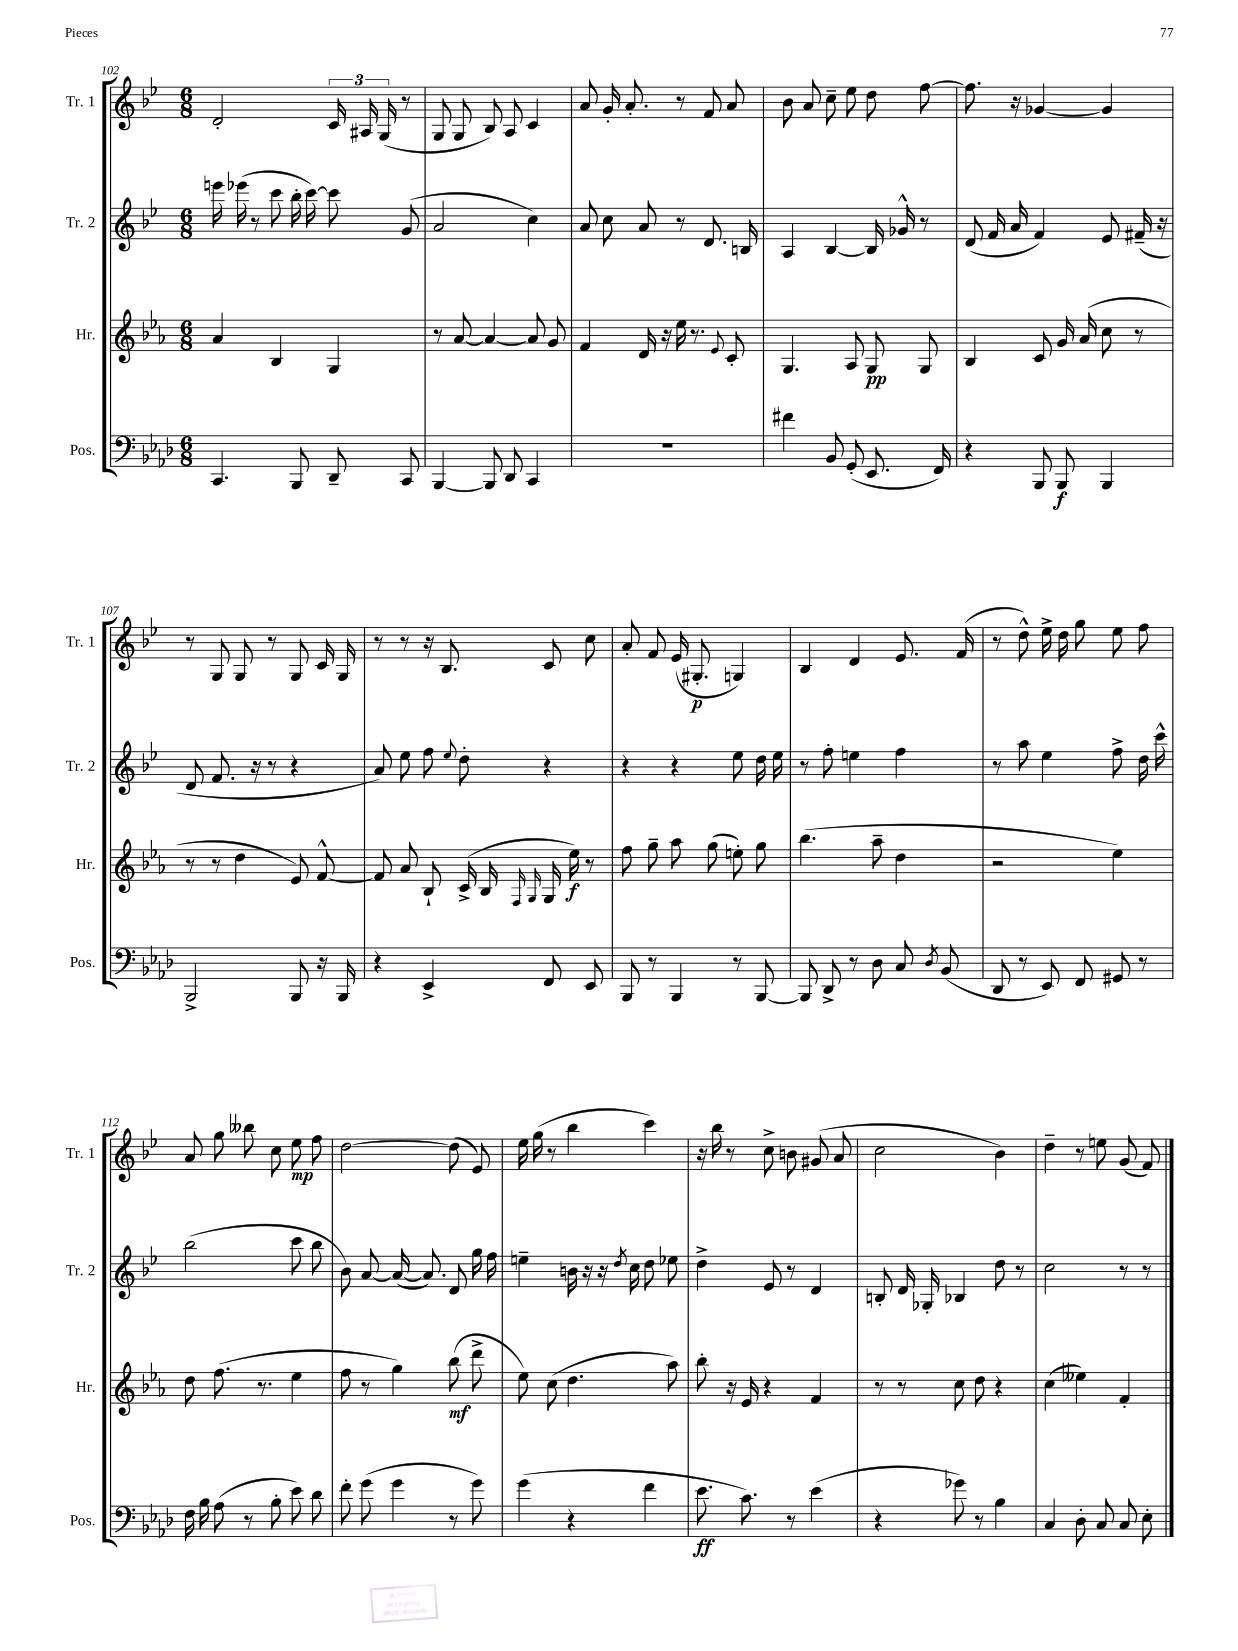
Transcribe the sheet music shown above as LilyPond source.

<<
\new StaffGroup <<
\new Staff = "s0" \with { instrumentName = "Tr. 1" shortInstrumentName = "Tr. 1" } {
    \clef treble \key bes \major \numericTimeSignature \time 6/8
    \autoBeamOff d'2-. \tuplet 3/2 { c'16 ais16 g16( } r8 |
    g8 g8 bes8) a8 c'4 |
    a'8 g'16-. a'8.-. r8 f'8 a'8 |
    bes'8 a'8 c''8-- ees''8 d''8 f''8~ |
    f''8. r16 ges'4~ ges'4 |
    r8 g8 g8 r8 g8 c'16 g16 |
    r8 r8 r16 bes8. c'8 c''8 |
    a'8-. f'8 ees'16( gis8.-.\p g4) |
    bes4 d'4 ees'8. f'16( |
    r8 d''8-^) ees''16-> d''16 g''8 ees''8 f''8 |
    a'8 g''8 beses''8 c''8 ees''8\mp f''8 |
    d''2~ d''8( ees'8) |
    ees''16 g''16( r8 bes''4 c'''4) |
    r16 bes''16 r8 c''8-> b'8 gis'8( a'8 |
    c''2 bes'4) |
    d''4-- r8 e''8 g'8( f'8) \bar "|." |
}
\new Staff = "s1" \with { instrumentName = "Tr. 2" shortInstrumentName = "Tr. 2" } {
    \clef treble \key bes \major \numericTimeSignature \time 6/8
    \autoBeamOff e'''16 ees'''16( r8 c'''8 bes''16-. c'''16~) c'''8 g'8( |
    a'2 c''4) |
    a'8 c''8 a'8 r8 d'8. b16 |
    a4 bes4~ bes16 ges'16-^ r8 |
    d'8( f'16 a'16 f'4) ees'8 fis'16--( r16 |
    d'8 f'8. r16 r8 r4 |
    a'8) ees''8 f''8 \appoggiatura { ees''8 } d''8-. r4 |
    r4 r4 ees''8 d''16 ees''16 |
    r8 f''8-. e''4 f''4 |
    r8 a''8 ees''4 f''8-> d''16 c'''16-^ |
    bes''2( c'''8 bes''8 |
    bes'8) a'8~ a'16~( a'8.) d'8 g''16 f''16 |
    e''4-- b'16 r16 r16 \acciaccatura { d''8 } c''16 d''8 ees''8 |
    d''4-> ees'8 r8 d'4 |
    b8-. d'16 ges16-. bes4 d''8 r8 |
    c''2 r8 r8 \bar "|." |
}
\new Staff = "s2" \with { instrumentName = "Hr." shortInstrumentName = "Hr." } {
    \clef treble \key ees \major \numericTimeSignature \time 6/8
    \autoBeamOff aes'4 bes4 g4 |
    r8 aes'8~ aes'4~ aes'8 g'8 |
    f'4 d'16 r16 ees''16 r8. \appoggiatura { ees'8 } c'8-. |
    g4. aes8 g8\pp g8 |
    bes4 c'8 g'16 aes'16( c''8 r8 |
    r8 r8 d''4 ees'8) f'8~-^ |
    f'8 aes'8 bes8-! c'16->( bes16 \grace { f16 g16 } g16 ees''16\f) r8 |
    f''8 g''8-- aes''8 g''8( e''8-.) g''8 |
    bes''4.( aes''8-- d''4 |
    r2 ees''4) |
    d''8 f''8.( r8. ees''4 |
    f''8 r8 g''4) bes''8\mf( d'''8-> |
    ees''8) c''8( d''4. aes''8) |
    bes''8-. r16 ees'16 r4 f'4 |
    r8 r8 c''8 d''8 r4 |
    c''4( eeses''4) f'4-. \bar "|." |
}
\new Staff = "s3" \with { instrumentName = "Pos." shortInstrumentName = "Pos." } {
    \clef bass \key aes \major \numericTimeSignature \time 6/8
    \autoBeamOff c,4. bes,,8 des,8-- c,8 |
    bes,,4~ bes,,8 des,8 c,4 |
    R2. |
    fis'4 bes,8 g,8-.( ees,8. f,16) |
    r4 bes,,8 bes,,8\f bes,,4 |
    bes,,2-> bes,,8 r16 bes,,16 |
    r4 ees,4-> f,8 ees,8 |
    bes,,8 r8 bes,,4 r8 bes,,8~ |
    bes,,8 des,8-> r8 des8 c8 \acciaccatura { des8 } bes,8( |
    des,8 r8 ees,8) f,8 gis,8 r8 |
    f16 bes16 aes8( r8 bes8-. ees'8) des'8 |
    f'8-. g'8( g'4 r8 g'8) |
    g'4( r4 f'4 |
    ees'8.\ff c'8.) r8 ees'4( |
    r4 ges'8) r8 bes4 |
    c4 des8-. c8 c8 ees8-. \bar "|." |
}
>>
>>
\layout { \context { \Score currentBarNumber = #102 } }
